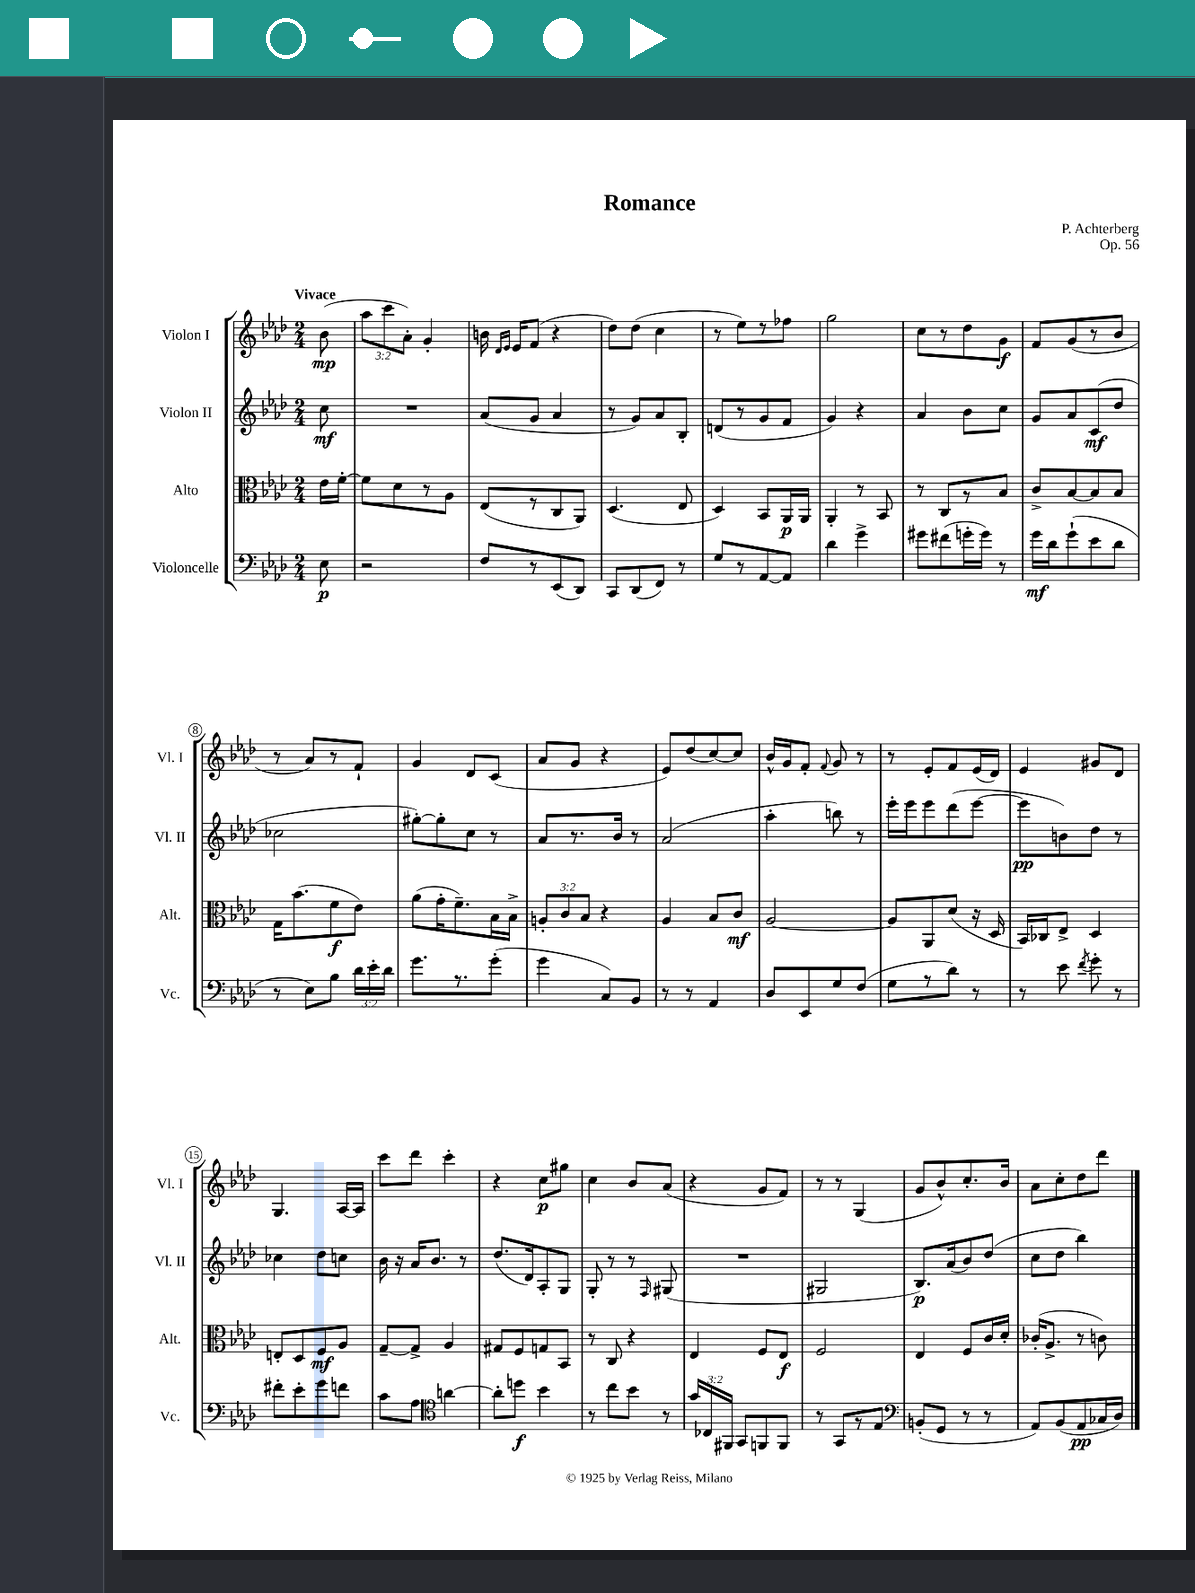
\header { title = "Romance" composer = "P. Achterberg" opus = "Op. 56" }
<<
\new StaffGroup <<
\new Staff = "s0" \with { instrumentName = "Violon I" shortInstrumentName = "Vl. I" } {
    \clef treble \key aes \major \numericTimeSignature \time 2/4 \override Staff.TupletNumber.text = #tuplet-number::calc-fraction-text \partial 8 \tempo "Vivace"
    \autoBeamOff bes'8\mp( |
    \tuplet 3/2 { aes''8[ c'''8 aes'8]-.) } g'4-. |
    b'16 \grace { des'16[ ees'16] } ees'16[ f'8]( r4 |
    des''8[) des''8]( c''4 |
    r8 ees''8[) r8 fes''8] |
    g''2 |
    c''8[ r8 des''8 g'8]\f |
    f'8[ g'8( r8 bes'8] |
    r8 aes'8[) r8 f'8]-! |
    g'4 des'8[ c'8]( |
    aes'8[ g'8] r4 |
    ees'8[) des''8( c''8~) c''8] |
    bes'16[-^ g'16 f'8]-. \appoggiatura { f'8 } g'8 r8 |
    r8 ees'8[-. f'8 ees'16( des'16]) |
    ees'4 gis'8[ des'8] |
    g4. aes16[~ aes16] |
    c'''8[ des'''8] c'''4-. |
    r4 c''8[\p gis''8] |
    c''4 bes'8[ aes'8]( |
    r4 g'8[ f'8]) |
    r8 r8 g4( |
    g'8[ bes'8-^) c''8.-. bes'16] |
    aes'8[ c''8-. des''8 des'''8] \bar "|." |
}
\new Staff = "s1" \with { instrumentName = "Violon II" shortInstrumentName = "Vl. II" } {
    \clef treble \key aes \major \numericTimeSignature \time 2/4 \partial 8
    \autoBeamOff c''8\mf |
    R2 |
    aes'8[( g'8] aes'4 |
    r8 g'8[) aes'8 bes8]-. |
    d'8[( r8 g'8 f'8] |
    g'4) r4 |
    aes'4 bes'8[ c''8] |
    g'8[ aes'8 c'8\mf( des''8] |
    ces''2 |
    gis''8[~-.) gis''8-. c''8] r8 |
    aes'8[ r8. bes'16] r8 |
    aes'2( |
    aes''4-. b''8) r8 |
    ees'''16[-. ees'''16 ees'''8 des'''8( ees'''8]~ |
    ees'''8[\pp b'8) des''8] r8 |
    ces''4 des''8[ c''8] |
    bes'16 r16 aes'16[ bes'8.] r8 |
    des''8.[( des'16) aes8-. g8] |
    g8-. r8 r8 \grace { f16 } gis8( |
    R2 |
    gis2 |
    bes8.[\p) aes'16( bes'8) des''8]( |
    c''8[ des''8] bes''4) \bar "|." |
}
\new Staff = "s2" \with { instrumentName = "Alto" shortInstrumentName = "Alt." } {
    \clef alto \key aes \major \numericTimeSignature \time 2/4 \override Staff.TupletNumber.text = #tuplet-number::calc-fraction-text \partial 8
    \autoBeamOff ees'16[ f'16]~-. |
    f'8[ des'8 r8 aes8] |
    ees8[( r8 c8 aes,8]) |
    des4.( ees8 |
    des4) bes,8[ aes,16\p aes,16] |
    aes,4-. r8 bes,8 |
    r8 c8[ r8 bes8] |
    c'8[-> bes8~ bes8 bes8] |
    g16[ bes'8.( f'8\f ees'8]) |
    aes'8[( g'16-. f'8.--) bes16 bes16]-> |
    \tuplet 3/2 { a8[-. c'8 bes8] } r4 |
    aes4 bes8[ c'8]\mf |
    aes2~ |
    aes8[ aes,8 des'8]( r16 des16 |
    bes,16[) ces16 ees8]-> des4 |
    e8[-. des8 f8\mf aes8] |
    g8[~-- g8]-> aes4 |
    gis8[ f8 g8 bes,8] |
    r8 c8 r4 |
    ees4 f8[ ees8]\f |
    f2 |
    ees4 f8[ c'16 des'16]-. |
    ces'16[-.( aes8.]-> r8 c'8) \bar "|." |
}
\new Staff = "s3" \with { instrumentName = "Violoncelle" shortInstrumentName = "Vc." } {
    \clef bass \key aes \major \numericTimeSignature \time 2/4 \override Staff.TupletNumber.text = #tuplet-number::calc-fraction-text \partial 8
    \autoBeamOff ees8\p |
    r2 |
    f8[ r8 ees,8( des,8]) |
    c,8[ des,8( f,8]) r8 |
    g8[ r8 aes,8~ aes,8] |
    des'4 g'4-> |
    gis'8[ fis'8( g'16-. g'16]) r8 |
    g'16[\mf des'16 g'8-!( ees'8 des'8] |
    r8 ees8[) bes8] \tuplet 3/2 { des'16[ ees'16-. des'16] } |
    g'8.[ r8. g'8]-.( |
    g'4 c8[) bes,8] |
    r8 r8 aes,4 |
    des8[ ees,8 g8 f8]( |
    g8[ r8 des'8]) r8 |
    r8 ees'8 \acciaccatura { f'8 } g'8-. r8 |
    fis'8[-. ees'8-. g'8 f'8] |
    c'8[ aes8] \clef tenor a'4~ |
    a'8[-. d''8]\f bes'4 |
    r8 c''8[ bes'8] r8 |
    \tuplet 3/2 { g'16[ ces16 fis,16] } g,8[ f,8 f,8] |
    r8 g,8[ r8 ees8] |
    \clef bass b,8[-.( g,8] r8 r8 |
    aes,8[) bes,8( aes,8\pp ces16 des16]) \bar "|." |
}
>>
>>
\layout { \context { \Score \override BarNumber.stencil = #(make-stencil-circler 0.1 0.3 ly:text-interface::print) } }
